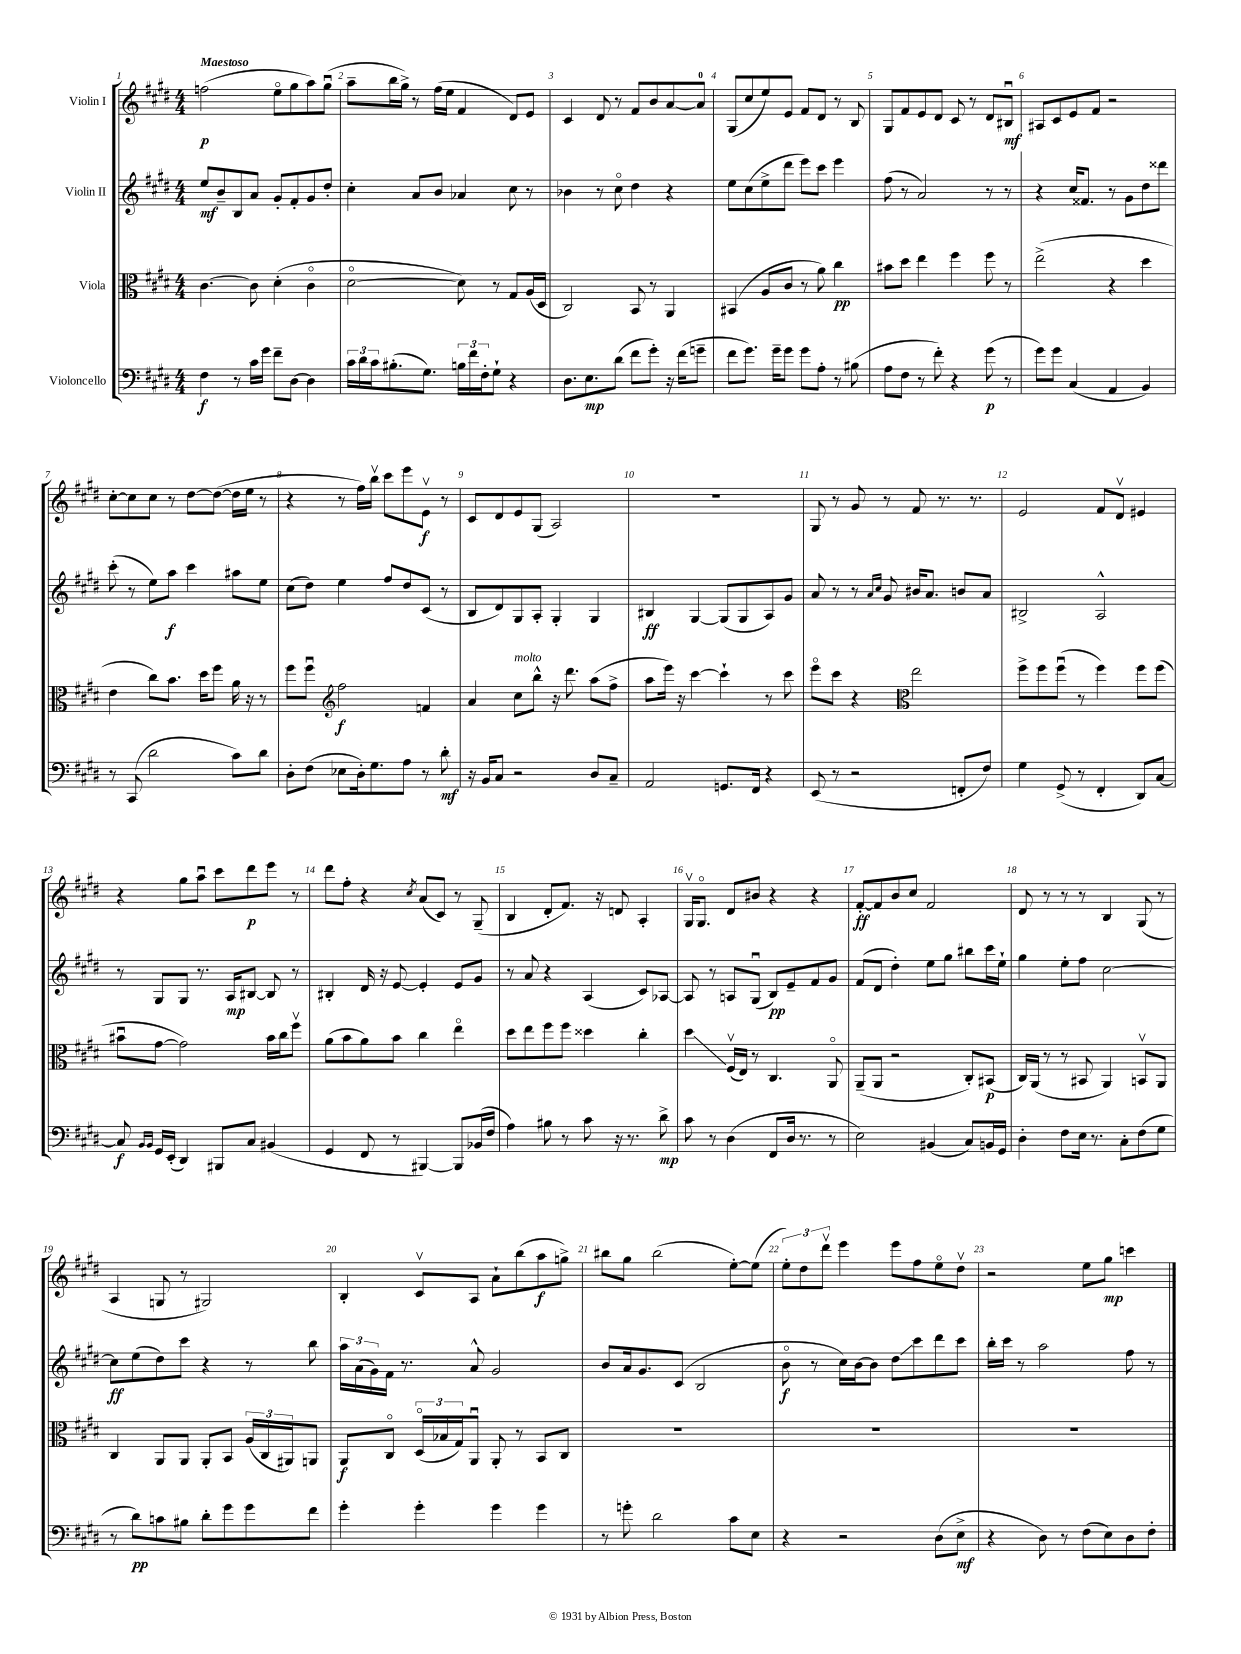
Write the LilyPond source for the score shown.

<<
\new StaffGroup <<
\new Staff = "s0" \with { instrumentName = "Violin I" } {
    \clef treble \key e \major \numericTimeSignature \time 4/4 \tempo "Maestoso"
    f''2\p( e''8\flageolet gis''8 a''8) gis''8\downbow( |
    a''8-- b''16 gis''16->) r8 fis''16( e''16 fis'4 dis'8) e'8 |
    cis'4 dis'8 r8 fis'8 b'8 a'8~ a'8-0 |
    gis8( cis''8 e''8) e'8 fis'8 dis'8 r8 b8 |
    gis8 fis'8 e'8 dis'8 cis'8 r8 dis'8 bis8\downbow\mf |
    ais8 cis'8 e'8 fis'8 r2 |
    cis''8~-. cis''8 cis''8 r8 dis''8~ dis''8~( dis''16 e''16 r8 |
    r4 r8 fis''16) b''16\upbow cis'''8 e'''8 e'8\upbow\f r8 |
    cis'8 dis'8 e'8 gis8( a2) |
    R1 |
    gis8 r8 gis'8 r8 fis'8 r8. r8. |
    e'2 fis'8 dis'8\upbow eis'4 |
    r4 gis''8 a''8\downbow cis'''8 dis'''8\p e'''8 r8 |
    dis'''8 fis''8-. r4 \acciaccatura { cis''8 } a'8( cis'8) r8 gis8--( |
    b4 dis'8-. fis'8.) r16 d'8 a4-. |
    gis16\upbow gis8.\flageolet dis'8 bis'8 r4 r4 |
    fis'8~-.\ff fis'8 b'8 cis''8 fis'2 |
    dis'8 r8 r8 r8 b4 gis8( r8 |
    a4 g8 r8 gis2) |
    b4-. cis'8\upbow a8 a'8-! b''8( a''8\f g''8->) |
    bis''8 gis''8 bis''2( e''8~-.) e''8( |
    \tuplet 3/2 { e''8-.) dis''8 dis'''8\upbow } e'''4 e'''8 fis''8 e''8\flageolet dis''8\upbow |
    r2 e''8 gis''8\mp c'''4 \bar "|." |
}
\new Staff = "s1" \with { instrumentName = "Violin II" } {
    \clef treble \key e \major \numericTimeSignature \time 4/4
    e''8\mf b'8-- b8 a'8 gis'8-. fis'8-. gis'8 dis''8-. |
    cis''4-. a'8 b'8 aes'4 cis''8 r8 |
    bes'4 r8 cis''8\flageolet dis''4 r4 |
    e''8 cis''8( e''8-> dis'''8 e'''8) cis'''8 e'''4 |
    fis''8( r8 a'2) r8 r8 |
    r4 cis''16 fisis'8. r8 gis'8 dis''8 disis'''8 |
    cis'''8-.( r8 e''8) a''8\f cis'''4 ais''8 e''8 |
    cis''8( dis''8) e''4 fis''8 dis''8 cis'8( r8 |
    b8 dis'8) gis8 a8-. gis4-. gis4 |
    bis4\ff gis4~ gis8( gis8 a8) gis'8 |
    a'8 r8 r8 \grace { a'16 cis''16 } gis'8 bis'16 a'8. b'8 a'8 |
    bis2-> a2-^ |
    r8 gis8 gis8 r8. a16\mp bis8~ bis8 r8 |
    bis4-. dis'16 r16 e'8~ e'4-. e'8 gis'8 |
    r8 a'8 r4 a4( cis'8) aes8~ |
    aes8 r8 a8 gis8\downbow( b8\pp) e'8-- fis'8 gis'8 |
    fis'8( dis'8 dis''4-.) e''8 gis''8 bis''8 cis'''16 e''16-! |
    gis''4 e''8-. fis''8 cis''2~ |
    cis''8\ff e''8( dis''8) cis'''8 r4 r8 b''8 |
    \tuplet 3/2 { a''16 a'16( gis'16) } fis'16 r8. a'8-^ gis'2 |
    b'8 a'16 gis'8. cis'8( b2 |
    b'8\flageolet\f r8 cis''16) b'16~ b'8 dis''8\glissando cis'''8 dis'''8 cis'''8 |
    b''16-. cis'''16 r8 a''2 fis''8 r8 \bar "|." |
}
\new Staff = "s2" \with { instrumentName = "Viola" } {
    \clef alto \key e \major \numericTimeSignature \time 4/4
    cis'4.~ cis'8 dis'4-.( cis'4\flageolet |
    dis'2~\flageolet dis'8) r8 gis8 a16( dis16 |
    cis2) b,8 r8 a,4 |
    bis,4( a8 cis'8 r8 a'8) cis''4\pp |
    bis'8 dis''8 e''4 fis''4 fis''8 r8 |
    e''2->( r4 dis''4 |
    e'4 cis''8) b'8. dis''16 fis''8 a'16 r16 r8 |
    fis''8 fis''8\downbow \clef treble fis''2\f f'4 |
    a'4 cis''8^\markup { \italic "molto" } b''8-^ r16 dis'''8. a''8( fis''8-> |
    a''8 e'''16) r16 cis'''4~ cis'''4-! r8 cis'''8 |
    e'''8\flageolet cis'''8 r4 \clef alto e''2 |
    fis''8-> fis''8 fis''8\downbow( r8 fis''4) fis''8 fis''8( |
    bis'8\downbow gis'8~ gis'2) bis'16 cis''16 fis''8\upbow |
    a'8( b'8 a'8) b'8 cis''4 e''4\flageolet |
    dis''8 e''8 fis''8 fis''8 disis''4 cis''4-. |
    dis''4\glissando fis16\upbow( e16) r8 cis4. a,8\flageolet |
    a,8--( a,8 r2 cis8-.) bis,8\p( |
    cis16) a,16( r8 r8 bis,8 a,4) b,8\upbow a,8 |
    cis4 a,8 a,8 a,8-. b,8 \tuplet 3/2 { a16( cis16 ais,16) } a,8 |
    a,8\f cis8\flageolet \tuplet 3/2 { dis16\flageolet( bes16 gis16) } a,8\downbow a,8-. r8 b,8 cis8 |
    R1 |
    R1 |
    R1 \bar "|." |
}
\new Staff = "s3" \with { instrumentName = "Violoncello" } {
    \clef bass \key e \major \numericTimeSignature \time 4/4
    fis4\f r8 cis'16 gis'16 fis'8-- dis8~ dis4 |
    \tuplet 3/2 { cis'16 dis'16 cis'16 } bis8.-.( gis8.) \tuplet 3/2 { b16 fis'16 fis16-. } gis8-! r4 |
    dis8. e8.\mp dis'8( fis'8 gis'8-.) r16 fis'16( g'8-- |
    fis'8 gis'8.) gis'16-- gis'8 gis'8 a8-. r8 bis8( |
    a8 fis8 r8 fis'8-.) r4 gis'8\p( r8 |
    gis'8) gis'8 cis4( a,4 b,4) |
    r8 cis,8( dis'2 cis'8) dis'8 |
    dis8-. fis8( ees8 dis16-.) gis8. a8 r8 dis'8-.\mf |
    r16 b,16 cis8 r2 dis8 cis8-- |
    a,2 g,8. fis,16 r4 |
    e,8( r8 r2 f,8-. fis8) |
    gis4 gis,8->( r8 fis,4-. dis,8) cis8~ |
    cis8\f \grace { b,16 b,16 } gis,16 e,16-.( dis,4) bis,,8 cis8 bis,4( |
    gis,4 fis,8 r8 bis,,4~) bis,,8 bes,16( fis16 |
    a4) bis8 r8 cis'8 r16 r8. dis'8->\mp |
    cis'8 r8 dis4( fis,8 dis16 r8. r8 |
    e2) bis,4( cis8) b,16 gis,16 |
    dis4-. fis8 e16 r8. cis8-. fis8( gis8 |
    r8 dis'8\pp) c'8 bis8 dis'8-. gis'8 gis'8 fis'8 |
    gis'4-. gis'4-. gis'4 gis'4 |
    r8 g'8-. dis'2 cis'8 e8 |
    r4 r2 dis8( e8->\mf |
    r4 dis8) r8 fis8( e8) dis8 fis8-. \bar "|." |
}
>>
>>
\layout { \context { \Score \override BarNumber.break-visibility = ##(#f #t #t) barNumberVisibility = #all-bar-numbers-visible } }
